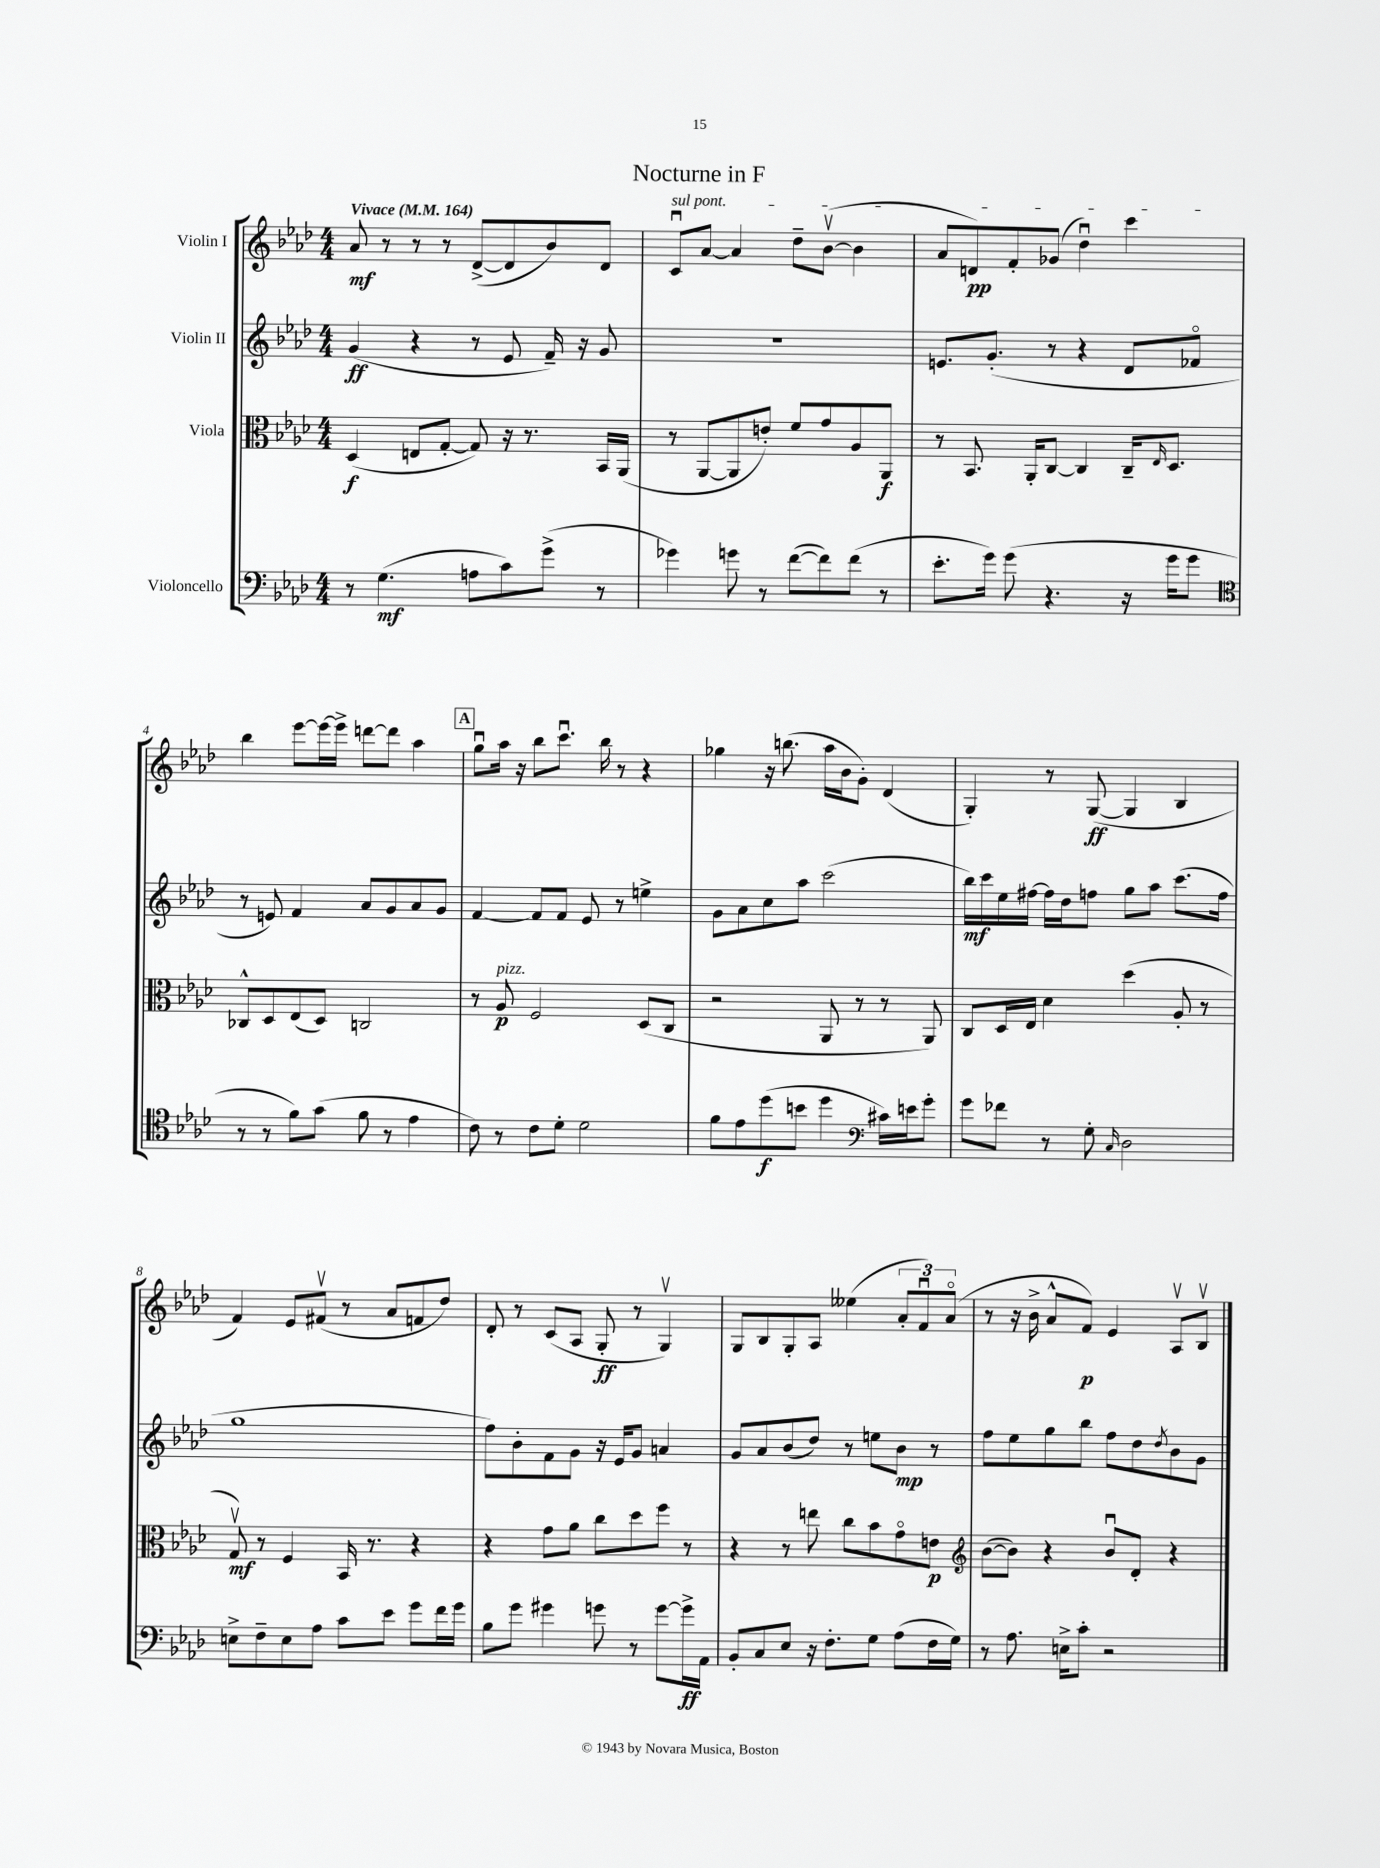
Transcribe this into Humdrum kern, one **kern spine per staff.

**kern	**dynam	**kern	**dynam	**kern	**dynam	**kern	**dynam
*part4	*part4	*part3	*part3	*part2	*part2	*part1	*part1
*staff4	*staff4	*staff3	*staff3	*staff2	*staff2	*staff1	*staff1
*I"Violoncello	*	*I"Viola	*	*I"Violin II	*	*I"Violin I	*
*clefF4	*	*clefC3	*	*clefG2	*	*clefG2	*
*k[b-e-a-d-]	*	*k[b-e-a-d-]	*	*k[b-e-a-d-]	*	*k[b-e-a-d-]	*
*M4/4	*	*M4/4	*	*M4/4	*	*M4/4	*
*MM164	*	*MM164	*	*MM164	*	*MM164	*
=1	=1	=1	=1	=1	=1	=1	=1
!	!	!	!	!	!	!LO:TX:a:B:t=Vivace	!
8r	.	(4D-/	f	(4g/	ff	8a-/	mf
(4.G\	mf	.	.	.	.	8r	.
.	.	8En/L	.	4r	.	8r	.
.	.	[8G'/J	.	.	.	8r	.
8An\L	.	8G/])	.	8r	.	([8d-^/L	.
8c\)	.	16r	.	8e-/	.	8d-/]	.
.	.	8.r	.	.	.	.	.
(8g^\J	.	.	.	16f~/)	.	8b-/)	.
.	.	.	.	16r	.	.	.
8r	.	16BB-/LL	.	8g/	.	8d-/J	.
.	.	(16AA-/JJ	.	.	.	.	.
=2	=2	=2	=2	=2	=2	=2	=2
!	!	!	!	!	!	!LO:TX:a:i:t=sul pont.	!
4g-X\)	.	8r	.	1r	.	8cu/L	.
.	.	[8AA-/L	.	.	.	[8a-/J	.
8gn\	.	8AA-/]	.	.	.	4a-/]	.
8r	.	8en'/J)	.	.	.	.	.
([8f\L	.	8f/L	.	.	.	8dd-~\L	.
8f\])	.	8g/	.	.	.	([8b-v\J	.
(8f\J	.	8A-/	.	.	.	4b-\]	.
8r	.	8AA-/J	f	.	.	.	.
=3	=3	=3	=3	=3	=3	=3	=3
8.e-'\L	.	8r	.	8.en/L	.	8a-/L	.
.	.	8.BB-/	.	.	.	8dn/)	pp
16g\Jk)	.	.	.	(8.g'/J	.	.	.
(8g\	.	.	.	.	.	8f'/	.
.	.	16AA-'/KL	.	.	.	.	.
4.r	.	[8C/J	.	8r	.	(8g-X/J	.
.	.	4C/]	.	4r	.	4dd-u\)	.
16r	.	16C~/KL	.	8d-/L	.	4ccc\	.
.	.	16qqE-/	.	.	.	.	.
16g\KL	.	8.D-/J	.	.	.	.	.
8g\J	.	.	.	8f-X/J	.	.	.
!!LO:LB:g=z
=4	=4	=4	=4	=4	=4	=4	=4
*clefC4	*	*	*	*	*	*	*
8r	.	8C-X^^/L	.	8r	.	4bb-\	.
8r	.	8D-/	.	8en/)	.	.	.
8f\L)	.	(8E-/	.	4f/	.	[8eee-\L	.
(8g\J	.	8D-/J)	.	.	.	16eee-\L_	.
.	.	.	.	.	.	16eee-^\JJ]	.
8f\	.	2Cn/	.	8a-/L	.	[8dddn\L	.
8r	.	.	.	8g/	.	8ddd\J]	.
4e-\	.	.	.	8a-/	.	4aa-\	.
.	.	.	.	8g/J	.	.	.
!!LO:REH:place=s1:t=A
=5	=5	=5	=5	=5	=5	=5	=5
8c\)	.	8r	.	[4f/	.	8ggu\L	.
!	!	!LO:TX:a:i:t=pizz.	!	!	!	!	!
8r	.	8A-/	p	.	.	16aa-\Jk	.
.	.	.	.	.	.	16r	.
8c\L	.	2F/	.	8f/L]	.	8bb-\L	.
8d-'\J	.	.	.	8f/J	.	8.cccu\J	.
2d-\	.	.	.	8e-/	.	.	.
.	.	.	.	.	.	16bb-\	.
.	.	.	.	8r	.	8r	.
.	.	(8D-/L	.	4een^\	.	4r	.
.	.	8C/J	.	.	.	.	.
=6	=6	=6	=6	=6	=6	=6	=6
8f\L	.	2r	.	8g\L	.	4gg-X\	.
8e-\	.	.	.	8a-\	.	.	.
(8dd-\	f	.	.	8cc\	.	16r	.
.	.	.	.	.	.	(8.bbn\	.
8bn\J	.	.	.	8aa-\J	.	.	.
4dd-\	.	8AA-/	.	(2ccc\	.	16aa-\LL	.
.	.	.	.	.	.	16b-\J	.
.	.	8r	.	.	.	8g'\J)	.
*clefF4	*	*	*	*	*	*	*
16c#X\LL)	.	8r	.	.	.	(4d-/	.
16en\J	.	.	.	.	.	.	.
8g'\J	.	8AA-/)	.	.	.	.	.
=7	=7	=7	=7	=7	=7	=7	=7
8g\L	.	8C/L	.	16bb-\LL)	mf	4G'/)	.
.	.	.	.	16ccc\	.	.	.
8f-X\J	.	16D-/L	.	16ee-\	.	.	.
.	.	16E-/JJ	.	[16ff#X\JJ	.	.	.
8r	.	4d-\	.	16ff#\LL]	.	8r	.
.	.	.	.	16dd-\J	.	.	.
8G'\	.	.	.	8ffn\J	.	([8G/	ff
16qqC/	.	.	.	.	.	.	.
2D-\	.	(4dd-\	.	8gg\L	.	4G/]	.
.	.	.	.	8aa-\J	.	.	.
.	.	8A-'/	.	(8.ccc\L	.	4B-/	.
.	.	8r	.	.	.	.	.
.	.	.	.	16ff\Jk	.	.	.
!!LO:LB:g=z
=8	=8	=8	=8	=8	=8	=8	=8
8En^\L	.	8Gv/)	mf	1gg	.	4f/)	.
8F~\	.	8r	.	.	.	.	.
8E\	.	4F/	.	.	.	8e-/L	.
8A-\J	.	.	.	.	.	(8f#Xv/J	.
8c\L	.	16BB-/	.	.	.	8r	.
.	.	8.r	.	.	.	.	.
8e-\J	.	.	.	.	.	8a-/L	.
8g\L	.	4r	.	.	.	8fn/	.
16f\L	.	.	.	.	.	8dd-/J)	.
16g\JJ	.	.	.	.	.	.	.
=9	=9	=9	=9	=9	=9	=9	=9
8B-\L	.	4r	.	8ff\L)	.	8d-'/	.
8g\J	.	.	.	8b-'\	.	8r	.
4g#X\	.	8g\L	.	8f\	.	(8c/L	.
.	.	8a-\J	.	8g\J	.	8A-/J	.
8gn\	.	8cc\L	.	16r	.	8G'/	ff
.	.	.	.	16e-/KL	.	.	.
8r	.	8dd-\	.	8g/J	.	8r	.
[8g\L	.	8ff\J	.	4an/	.	4Gv/)	.
16g^\L]	ff	8r	.	.	.	.	.
16AA-\JJ	.	.	.	.	.	.	.
=10	=10	=10	=10	=10	=10	=10	=10
8BB-'/L	.	4r	.	8g/L	.	8G/L	.
8C/	.	.	.	8a-/	.	8B-/	.
8E-/J	.	8r	.	(8b-/	.	8G'/	.
16r	.	8een\	.	8dd-/J)	.	8A-/J	.
8.F'\L	.	.	.	.	.	.	.
.	.	8cc\L	.	8r	.	(4ee--X\	.
8G\J	.	8b-\	.	8een\L	.	.	.
(8A-\L	.	8g\	.	8b-\J	mp	12a-'/L	.
.	.	.	.	.	.	12fu/)	.
16F\L	.	8en\J	p	8r	.	.	.
.	.	.	.	.	.	(12a-/J	.
16G\JJ)	.	.	.	.	.	.	.
=11	=11	=11	=11	=11	=11	=11	=11
*	*	*clefG2	*	*	*	*	*
8r	.	([8b-\L	.	8ff\L	.	8r	.
8.A-\	.	8b-\J])	.	8ee-\	.	16r	.
.	.	.	.	.	.	16b-^\	.
.	.	4r	.	8gg\	.	8a-^^/L	.
16En^\KL	.	.	.	.	.	.	.
8c'\J	.	.	.	8bb-\J	.	8f/J)	p
2r	.	8b-u/L	.	8ff\L	.	4e-/	.
.	.	8d-'/J	.	8dd-\	.	.	.
.	.	.	.	8qdd-/	.	.	.
.	.	4r	.	8b-\	.	8A-v/L	.
.	.	.	.	8g\J	.	8B-v/J	.
==	==	==	==	==	==	==	==
*-	*-	*-	*-	*-	*-	*-	*-
